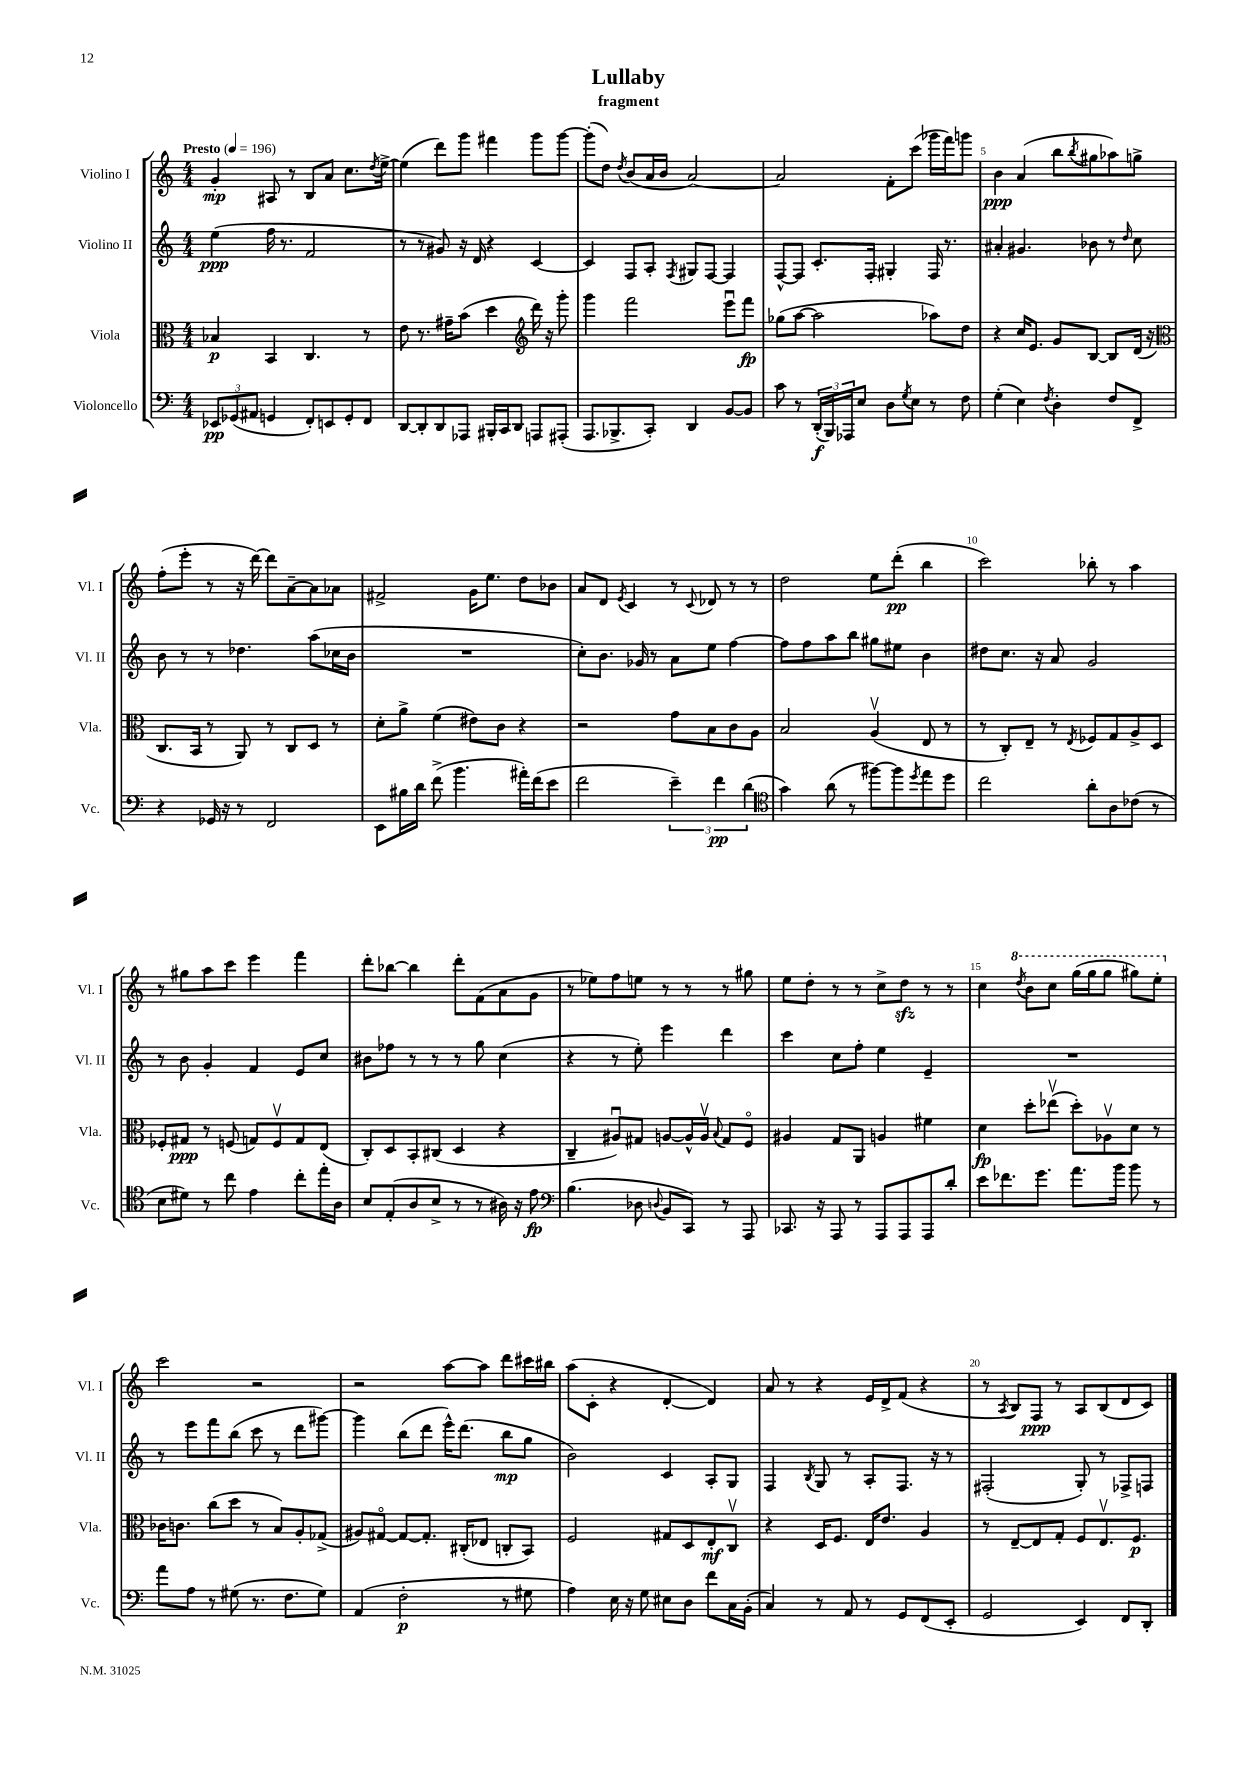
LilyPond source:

\header { title = "Lullaby" subtitle = "fragment" }
<<
\new StaffGroup <<
\new Staff = "s0" \with { instrumentName = "Violino I" shortInstrumentName = "Vl. I" } {
    \clef treble \key c \major \numericTimeSignature \time 4/4 \tempo "Presto" 4 = 196
    g'4-.\mp ais8 r8 b8 a'8 c''8. \acciaccatura { d''8 } e''16~-> |
    e''4( d'''8) g'''8 fis'''4 g'''8 g'''8~ |
    g'''8-.( d''8) \acciaccatura { d''8 } b'8( a'16 b'16 a'2~) |
    a'2 f'8-. c'''8( ges'''16 f'''16) g'''8 |
    b'4\ppp a'4( b''8 \acciaccatura { b''8 } gis''8 aes''8) g''8-> |
    f''8-.( e'''8-. r8 r16 d'''16~) d'''8 a'8~-- a'8 aes'8 |
    fis'2-> g'16 e''8. d''8 bes'8 |
    a'8 d'8 \acciaccatura { e'8 } c'4 r8 \appoggiatura { c'8 } des'8 r8 r8 |
    d''2 e''8 d'''8-.\pp( b''4 |
    c'''2) bes''8-. r8 a''4 |
    r8 gis''8 a''8 c'''8 e'''4 f'''4 |
    d'''8-. bes''8~ bes''4 d'''8-. f'8( a'8 g'8 |
    r8 ees''8) f''8 e''8 r8 r8 r8 gis''8 |
    e''8 d''8-. r8 r8 c''8-> d''8\sfz r8 r8 |
    c''4 \ottava #1 \acciaccatura { d'''8 } b''8 c'''8 g'''16( g'''16 g'''8 gis'''8) e'''8-. \ottava #0 |
    c'''2 r2 |
    r2 a''8~ a''8 d'''8 cis'''16 bis''16 |
    a''8( c'8-. r4 d'4~-. d'4) |
    a'8 r8 r4 e'16 d'16-> f'8( r4 |
    r8 \acciaccatura { a8 } b8) f8\ppp r8 a8 b8( d'8 c'8) \bar "|." |
}
\new Staff = "s1" \with { instrumentName = "Violino II" shortInstrumentName = "Vl. II" } {
    \clef treble \key c \major \numericTimeSignature \time 4/4
    e''4\ppp( f''16 r8. f'2 |
    r8 r8 gis'8) r16 d'16 r4 c'4~ |
    c'4 f8 a8-. \acciaccatura { f8 } gis8 f8~ f4 |
    f8~-^ f8 c'8.-. f16-. gis4-. f16 r8. |
    ais'4-. gis'4. bes'8 r8 \grace { d''16 } c''8 |
    b'8 r8 r8 des''4. a''8( ces''16 b'16 |
    R1 |
    c''8-.) b'8. ges'16 r8 a'8 e''8 f''4~ |
    f''8 f''8 a''8 b''8 gis''8 eis''8 b'4 |
    dis''8 c''8. r16 a'8 g'2 |
    r8 b'8 g'4-. f'4 e'8 c''8 |
    bis'8 fes''8 r8 r8 r8 g''8 c''4( |
    r4 r8 e''8-.) e'''4 d'''4 |
    c'''4 c''8 f''8-. e''4 e'4-- |
    R1 |
    r8 e'''8 f'''8 b''8( c'''8 r8 d'''8 gis'''8~) |
    gis'''4 b''8( d'''8 e'''16-^) d'''8.( b''8\mp g''8 |
    b'2) c'4 a8-. g8 |
    f4 \acciaccatura { b8 } g8 r8 a8-. f8. r16 r8 |
    fis2-.( g8-.) r8 fes8-> f8 \bar "|." |
}
\new Staff = "s2" \with { instrumentName = "Viola" shortInstrumentName = "Vla." } {
    \clef alto \key c \major \numericTimeSignature \time 4/4
    bes4\p b,4 c4. r8 |
    e'8 r8. gis'16-- b'8( d''4 \clef treble d'''16) r16 g'''8-. |
    g'''4 f'''2 e'''8\downbow f'''8\fp |
    ges''8( a''8~ a''2 aes''8) d''8 |
    r4 c''16 e'8. g'8 b8~ b8 d'16( r16 |
    \clef alto c8. b,16 r8 a,8) r8 c8 d8 r8 |
    d'8-. a'8-> f'4( eis'8) c'8 r4 |
    r2 g'8 b8 c'8 a8 |
    b2 a4\upbow( e8 r8 |
    r8 c8-.) e8-- r8 \acciaccatura { e8 } fes8 g8 a8-> d8 |
    fes8-. gis8\ppp r8 f8( g8) f8\upbow g8 e8( |
    c8-.) d8 b,8-. cis8( d4 r4 |
    c4-- ais8\downbow) gis8 a8~ a16-^ a16\upbow \appoggiatura { b8 } gis8 f8\flageolet |
    ais4 g8 a,8 a4 fis'4 |
    d'4\fp d''8-. ees''8\upbow( d''8-.) aes8\upbow d'8 r8 |
    ces'16 c'8. c''8( d''8 r8 b8) a8-. ges8->( |
    ais8) gis8~\flageolet gis8~ gis8.-. cis16-.( ees8 c8-. b,8) |
    f2 gis8 d8 e8-.\mf c8\upbow |
    r4 d16 f8. e16 e'8. a4 |
    r8 e8~-- e8 g8-. f8 e8.\upbow f8.\p \bar "|." |
}
\new Staff = "s3" \with { instrumentName = "Violoncello" shortInstrumentName = "Vc." } {
    \clef bass \key c \major \numericTimeSignature \time 4/4
    \tuplet 3/2 { ees,8\pp ges,8( ais,8 } g,4 f,8-.) e,8 g,8-. f,8 |
    d,8~ d,8-. d,8 aes,,8 bis,,16-. c,16 d,8 a,,8 ais,,8-.( |
    a,,8. bes,,8.-> c,8-.) d,4 b,8~ b,8 |
    c'8 r8 \tuplet 3/2 { d,16-.\f( b,,16) aes,,16 } e8 d8 \acciaccatura { g8 } e8 r8 f8 |
    g4-.( e4) \acciaccatura { f8 } d4-. f8 f,8-> |
    r4 ges,16 r16 r8 f,2 |
    e,8 bis16 d'16 f'8->( b'4. ais'16-.) f'16( e'8 |
    f'2 \tuplet 3/2 { e'4--) f'4\pp d'4( } |
    \clef tenor g'4) a'8( r8 fis''8~) fis''8 \acciaccatura { d''8 } e''8 d''8 |
    c''2 a'8-. a8 ces'8( r8 |
    b8 dis'8) r8 c''8 e'4 c''8-. e''16-. a16 |
    b8 e8-.( a8 b8-> r8 r8 ais16) r16 e'8\fp |
    \clef bass b4.( des8 \appoggiatura { d8 } b,8 c,8) r8 a,,8 |
    ces,8. r16 a,,8 r8 a,,8 a,,8 a,,8 d'8-. |
    e'8 fes'8. g'8. a'8. b'16 b'8 r8 |
    a'8 a8 r8 gis8( r8. f8. gis8) |
    a,4( f2-.\p r8 gis8 |
    a4) e16 r16 g8 eis8 d8 f'8 c16 b,16-.( |
    c4) r8 a,8 r8 g,8 f,8( e,8-. |
    g,2 e,4) f,8 d,8-. \bar "|." |
}
>>
>>
\layout { \context { \Score \override BarNumber.break-visibility = ##(#f #t #t) barNumberVisibility = #(every-nth-bar-number-visible 5) } }
